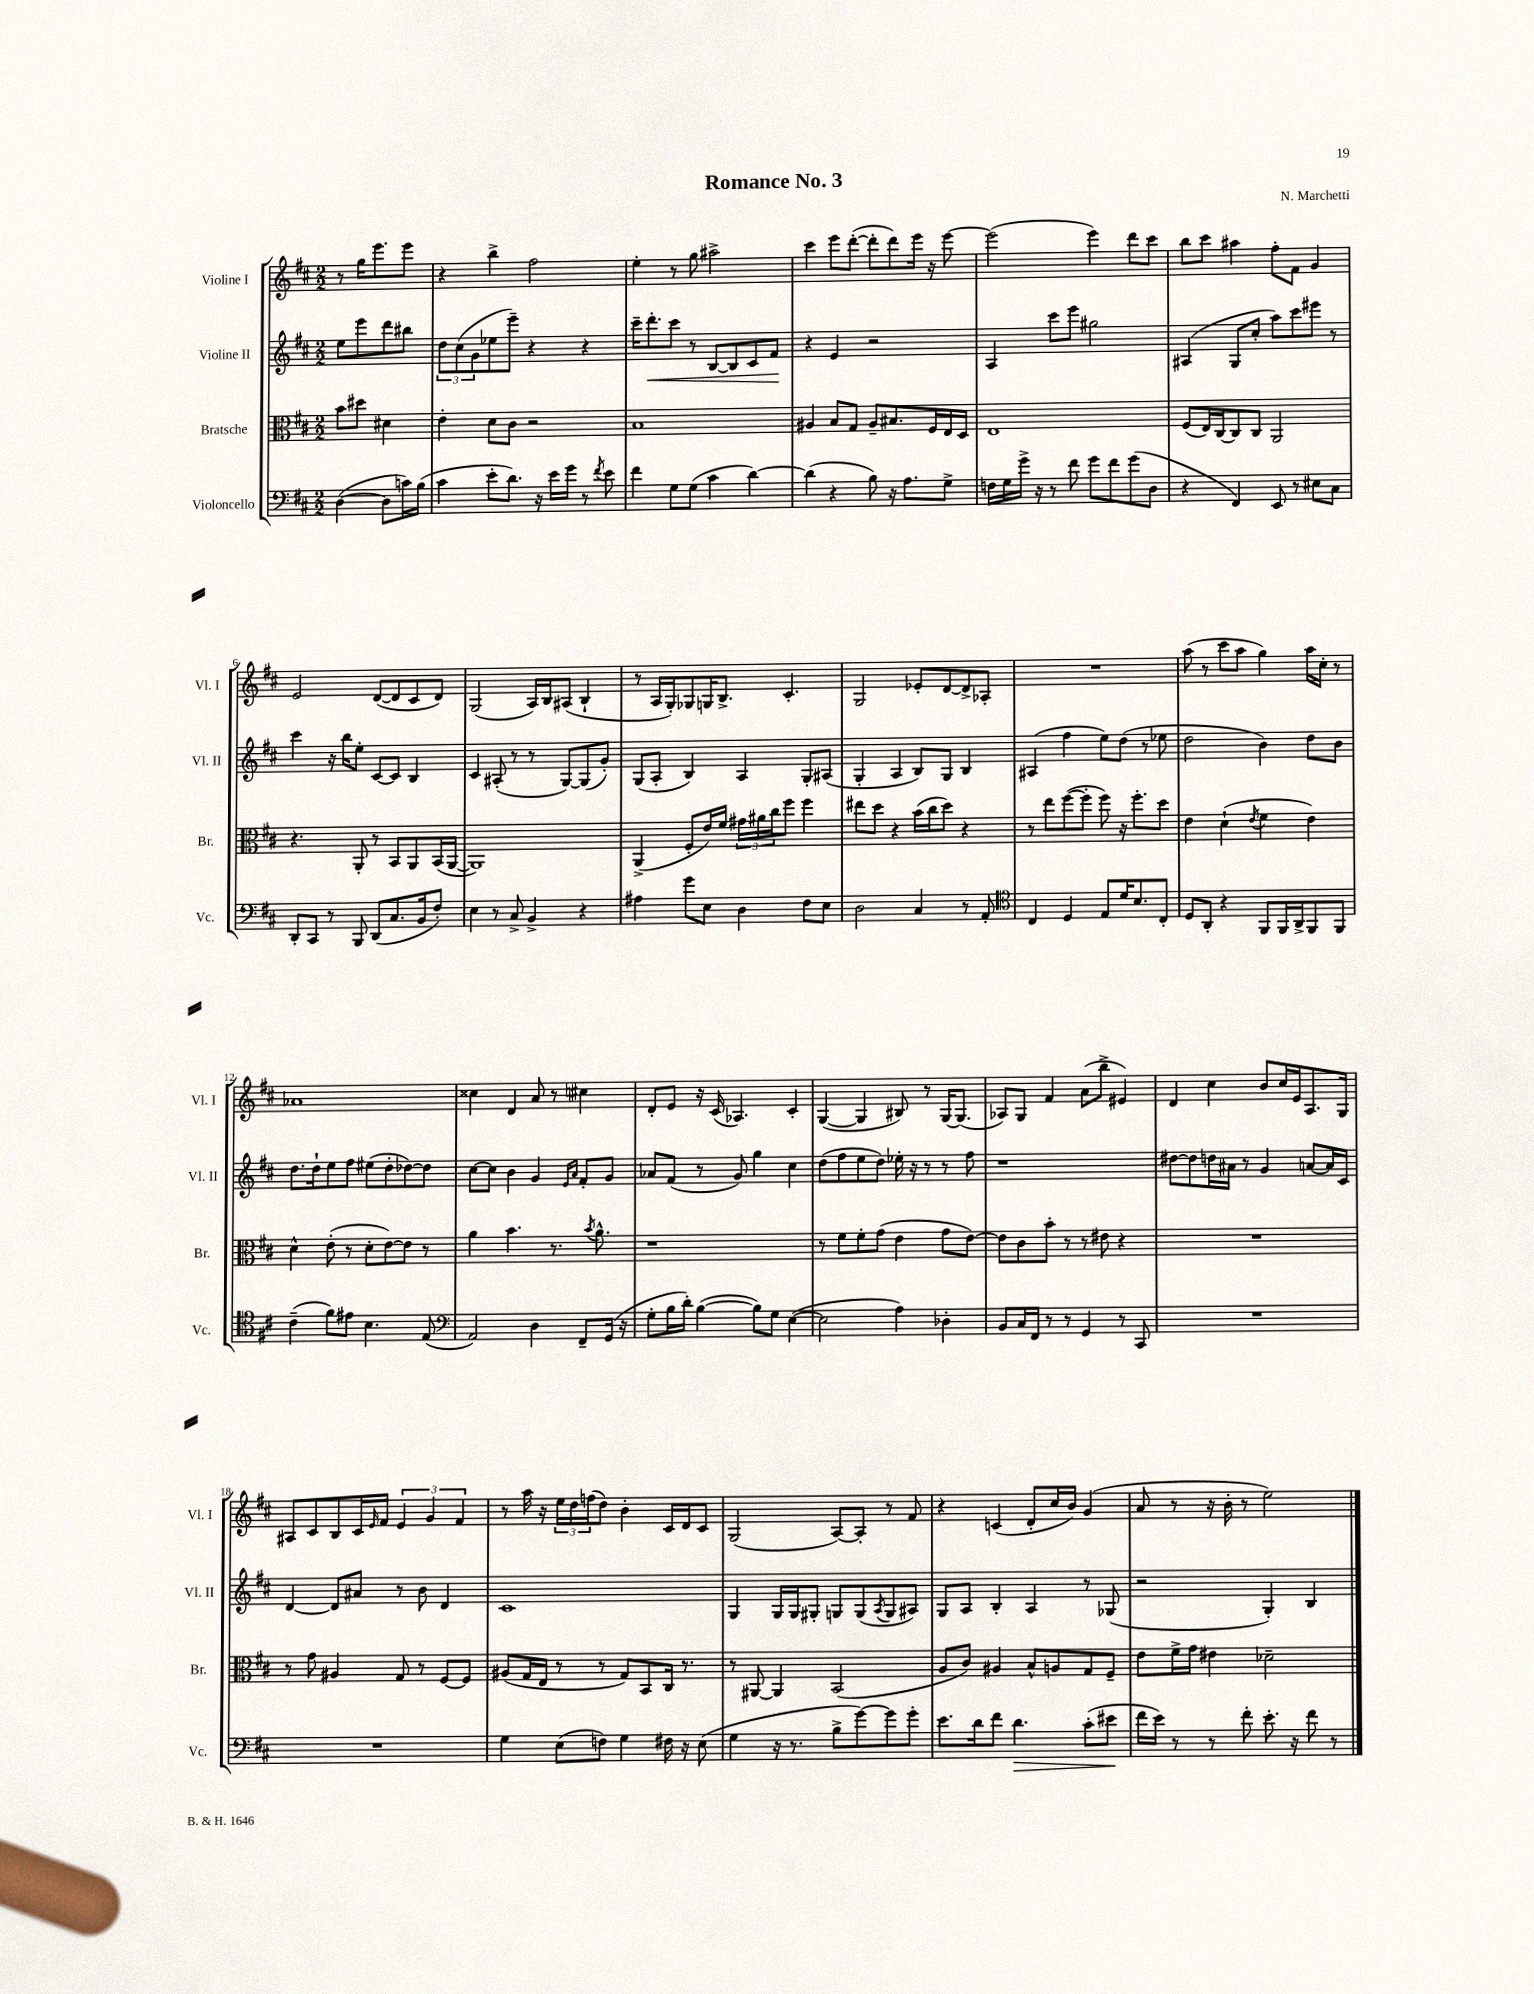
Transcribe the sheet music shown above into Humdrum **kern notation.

**kern	**kern	**kern	**kern
*staff4	*staff3	*staff2	*staff1
*clefF4	*clefC3	*clefG2	*clefG2
*k[f#c#]	*k[f#c#]	*k[f#c#]	*k[f#c#]
*M2/2	*M2/2	*M2/2	*M2/2
([4D\	8b\L	8ee\L	8r
.	8dd#\J	8eee\	16gg\LK
.	.	.	8.eee\
8D\]L	4d#\	8ddd\	.
16c\L)	.	8bb#\J	8eee\J
(16B\JJ	.	.	.
=	=	=	=
4c#\	4e'\	12dd\L	4r
.	.	(12cc#\	.
.	.	12g\	.
8e'\L	8d\L	8ee-\	4bb^\
8.d\J)	8c#\J	8eee~\J)	.
.	2r	4r	2ff#\
16r	.	.	.
16e\LL	.	.	.
16g\JJ	.	.	.
8r	.	4r	.
8qf#/	.	.	.
8e\	.	.	.
=	=	=	=
4f#\	1B	16ccc#~\LK	4ee'\
.	.	8.ddd'\	.
8G\L	.	8ccc#\J	8r
(8G\J	.	8r	8gg\
4c#\	.	[8B/L	2aa#^\
.	.	8B/]	.
[4d\)	.	8c#/	.
.	.	8f#/J	.
=	=	=	=
(4d\]	4A#/	4r	4ccc#\
4r	8B/L	4e/	8eee\L
.	8G/J	.	([8ddd'\J
8B\)	8A#~/L	2r	8ddd'\]L
16r	8.B#/	.	8ddd\)
8.A\L	.	.	.
.	.	.	16eee\Jk
.	16F#/L	.	16r
8G^\J	16E/	.	[8eee\
.	16D/JJ	.	.
=	=	=	=
16F\LL	1E	4A/	(2eee\]
16G\	.	.	.
16g^\JJ	.	.	.
16r	.	.	.
8r	.	8ccc#\L	.
8f#\	.	8eee\J	.
8g\L	.	2gg#\	4eee\)
8f#\	.	.	.
(8g\	.	.	8ddd\L
8D\J	.	.	8ccc#\J
=	=	=	=
4r	(8F#/L	(4A#/	8bb\L
.	16E/L)	.	8ccc#\J
.	[16C#/J	.	.
4FF#/)	8C#/]	8G/L	4aa#\
.	8C#/J	8cc#'/J	.
8EE/	2AA/	8aa\L)	8ff#'\L
8r	.	8ccc#\	8f#\J
8E#\L	.	8eee#\J	4g/
8C#\J	.	8r	.
=	=	=	=
8DD'/L	4.r	4ccc#\	2e/
8CC#/J	.	.	.
8r	.	16r	.
.	.	16bb\LK	.
8BBB/	8AA'/	8ee'\J	.
(8DD/L	8r	[8c#/L	([8d/L
8.C#/	8BB/L	8c#/]J	8d/]
.	8AA/	4B/	8c#/
16BB/k	.	.	.
8F#'/J)	(16BB/L	.	8d/J)
.	[16AA/JJ	.	.
=	=	=	=
4E\	1AA])	4c#/	(2G/
8r	.	(8A#'/	.
8C#^/	.	8r	.
4BB^/	.	8r	16A/LL)
.	.	.	16B/J
.	.	[8G/L)	(8A#/J
4r	.	(8G/]	4B`/
.	.	8g'/J)	.
=	=	=	=
4A#\	(4AA^/	(8G/L	8r
.	.	8A'/J	16A/LL
.	.	.	16G'/J)
8g\L	8F#'/L	4B/)	8G-/
8E\J	16e/L)	.	16G/K
.	16f#/JJ	.	8.B^/J
4D\	24g#\LL	4A/	.
.	24a#\	.	.
.	24cc#\J	.	.
.	8ff#\J	.	4.c#'/
8F#\L	4ff#\	8G'/L	.
8E\J	.	(8A#/J	.
=	=	=	=
2D\	8ee#\L	4G'/	2G/
.	8dd\J	.	.
.	4r	4A/	.
4C#/	(16b\LL	8B/L)	8e-'/L
.	16cc#\J	.	.
.	8dd\J)	8G/J	[8d/
8r	4r	4B/	8d^/]
8AA'/	.	.	8A-'/J
=	=	=	=
*clefC4	*	*	*
4C#/	8r	(4A#/	1r
.	8ee\L	.	.
4D/	([8ff#\	4ff#\	.
.	8ff#'\]J	.	.
8E/L	8ff#\)	8ee\L)	.
16d/K	16r	(8dd\J	.
8.B/	8.ff#'\L	.	.
.	.	8r	.
8C#'/J	8dd\J	8ee-\	.
=	=	=	=
8D/L	4e\	2dd\	(8aa\
8AA'/J	.	.	8r
4r	(4d`\	.	8ccc#\L
.	.	.	8aa\J
.	8qe/	.	.
8FF#/L	4f#\	4b\)	4gg\)
16FF#/L	.	.	.
16AA^/J	.	.	.
8FF#/	4e\)	8dd\L	16aa\LL
.	.	.	16cc#'\JJ
8FF#/J	.	8b\J	8r
=	=	=	=
(4c#~\	4d^^\	8.dd\L	1a-
.	.	16dd`\k	.
8f#\L)	(8e'\	8ee\	.
8e#\J	8r	8ff#\J	.
4.B\	8d'\L	(8ee#\L	.
.	[8e\)	8dd'\	.
.	8e\]J	[8dd-\)	.
(8E/	8r	8dd-\]J	.
=	=	=	=
*clefF4	*	*	*
2AA/)	4a\	[8cc#\L	4cc##\
.	.	8cc#\]J	.
.	4.b\	4b\	4d/
4D\	.	4g/	8a/
.	8.r	.	8r
.	.	16qqe/LL	.
.	.	16qqa/JJ	.
8FF#~/L	.	8f#'/L	4cc#\
.	8qb/	.	.
.	8.a^^\	.	.
(16GG/Jk	.	8g/J	.
16r	.	.	.
=	=	=	=
8G'\L	1r	8a-/L	8d'/L
16B\L	.	(8f#/J	8e/J
16d'\JJ)	.	.	.
([4B\	.	8r	16r
.	.	.	(16c#/
.	.	8g/)	4.A-/)
8B\]L)	.	4gg\	.
8G\J	.	.	.
([4E\	.	4cc#\	4c#'/
=	=	=	=
2E\]	8r	(8dd\L	([4G/
.	8f#\L	8ff#\	.
.	8f#'\	8ee\	4G/]
.	(8g\J	8dd\J)	.
4A\)	4e\	16ee-'\	8B#/)
.	.	16r	.
.	.	8r	8r
4D-'\	8g\L	8r	[16G/LK
.	.	.	(8.G/]J
.	[8e\J)	8ff#\	.
=	=	=	=
8BB/L	8e\]L	1r	8A-/L)
16C#/L	8c#\	.	8G/J
16FF#/JJ	.	.	.
8r	8b'\J	.	4f#/
8r	8r	.	.
4GG/	8r	.	(8a\L
.	8e#\	.	8bb^\J
8r	4r	.	4e#/)
8CC#/	.	.	.
=	=	=	=
1r	1r	[8dd#\L	4d/
.	.	8dd#\]	.
.	.	16dd\L	4cc#\
.	.	16a#\JJ	.
.	.	8r	.
.	.	4g/	8b/L
.	.	.	16cc#/L
.	.	.	16e/J
.	.	[8a/L	8.A/
.	.	16a/]L	.
.	.	16c#/JJ	16G/Jk
=	=	=	=
1r	8r	[4d/	8A#/L
.	8g\	.	8c#/
.	4A#/	8d/]L	8B/
.	.	8a#/J	16c#/L
.	.	.	16qqe/
.	.	.	16f#/JJ
.	8G/	8r	6e/
.	8r	8b\	.
.	.	.	6g/
.	[8F#/L	4d/	.
.	.	.	6f#/
.	8F#/]J	.	.
=	=	=	=
4G\	(8A#/L	1c#	8r
.	16G/L	.	16aa\
.	16E/JJ	.	16r
(8E\L	8r	.	24ee\LL
.	.	.	24dd\
.	.	.	(24ff\J
8F\J)	8r	.	8dd\J)
4G\	8G/L)	.	4b'\
.	8BB/	.	.
16F#\	16C#/Jk	.	16c#/LL
16r	8.r	.	16d/J
(8E\	.	.	8c#/J
=	=	=	=
4G\	8r	4G/	(2G/
.	[8AA#/	.	.
16r	4AA#/]	16G/LL	.
8.r	.	16G/J	.
.	.	8G#'/J	.
8B^\L	(2BB/	8G/L	[8A/L)
[8g\)	.	(8G/	8A'/]J
.	.	8qA/	.
8g\]	.	8G/	8r
8g'\J	.	8A#/J)	8f#/
=	=	=	=
8.e\L	8A/L	8G/L	4r
.	8c#/J)	8A/J	.
16d\k	.	.	.
8f#\J	4A#/	4B'/	(4c/
4.d\	.	.	.
.	8B^^/L	4A/	8d'/L
.	8A/	.	16cc#/L
.	.	.	16b/JJ)
(8c#'\L	8G/	8r	(4g/
8e#\J	8F#~/J	(8G-/	.
=	=	=	=
16f#\LL	8e\L	2r	8a/
16e\JJ)	.	.	.
8r	16f#^\L	.	8r
.	16g\JJ	.	.
8r	4e#\	.	16r
.	.	.	16b'\
8f#'\	.	.	8r
8.e'\	2d-~\	4G'/)	2ee\)
16r	.	.	.
8f#\	.	4B/	.
8r	.	.	.
==	==	==	==
*-	*-	*-	*-
